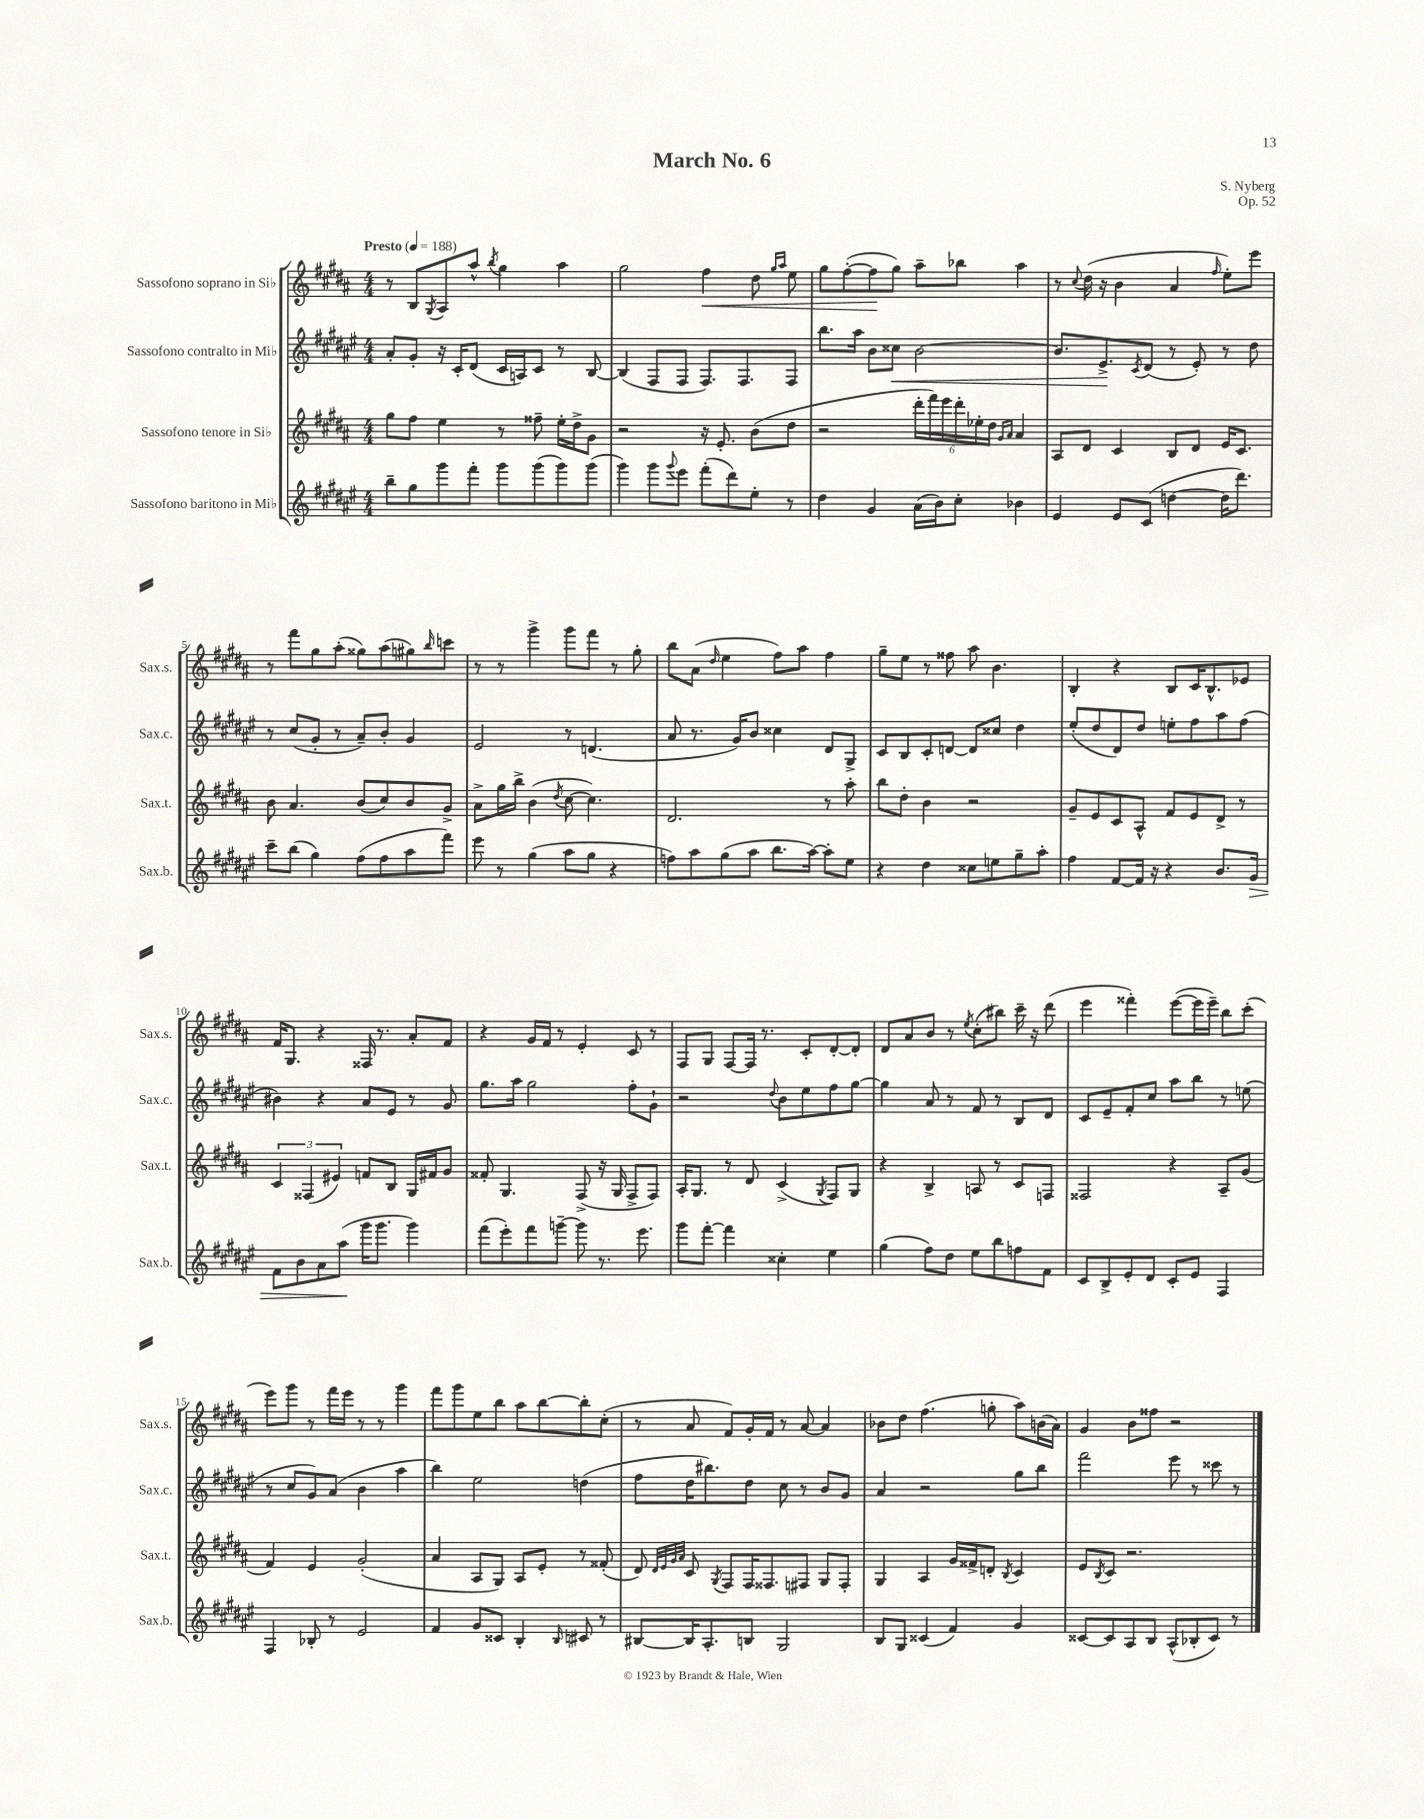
\header { title = "March No. 6" composer = "S. Nyberg" opus = "Op. 52" }
<<
\new StaffGroup <<
\new Staff = "s0" \with { instrumentName = "Sassofono soprano in Sib" shortInstrumentName = "Sax.s." } {
    \clef treble \key b \major \numericTimeSignature \time 4/4 \tempo "Presto" 4 = 188
    r8 b8 \acciaccatura { gis8 } ais8 ais''8-^ \acciaccatura { b''8 } gis''4 ais''4 |
    gis''2 fis''4\< dis''8 \grace { gis''16 ais''16 } e''8 |
    gis''8 fis''8~-.( fis''8\! gis''8) ais''8-- bes''8 ais''4 |
    r8 \appoggiatura { cis''8 } dis''16( r16 b'4 ais'4 \grace { fis''16 } e''8-.) e'''8 |
    r8 fis'''8 gis''8 ais''8-.( gisis''8) ais''8( gis''8) \grace { b''16 } c'''8 |
    r8 r8 gis'''4-> gis'''8 fis'''8 r8 gis''8-. |
    b''8 ais'8( \grace { dis''16 } e''4 fis''8) ais''8 fis''4 |
    gis''8-- e''8 r8 fisis''8 ais''8 b'4. |
    b4-. r4 b8 cis'16 b8.-^ ees'8 |
    fis'16 gis8. r4 fisis16 r8. ais'8-. fis'8 |
    r4 gis'16 fis'16 r8 e'4-. cis'8 r8 |
    fis8 gis8 fis8~ fis16 r8. cis'8-. dis'8~-. dis'8-. |
    dis'8 ais'8 b'8 r8 \acciaccatura { e''8 } cis''8-.( bis''8) cis'''16-- r16 dis'''8( |
    e'''4 fisis'''4-.) e'''8~( e'''16 e'''16--) b''8 cis'''8-.( |
    e'''8) gis'''8 r8 fis'''16 e'''16 r8 r8 gis'''4 |
    fis'''8 gis'''8 e''8 b''8 ais''8 b''8~ b''8-. cis''8-.( |
    r8 ais'8 fis'8) gis'16-. fis'16 r8 ais'8~ ais'4 |
    bes'8 dis''8 fis''4.( g''8-. ais''8) b'16( ais'16) |
    gis'4 b'8 fisis''8 r2 \bar "|." |
}
\new Staff = "s1" \with { instrumentName = "Sassofono contralto in Mib" shortInstrumentName = "Sax.c." } {
    \clef treble \key fis \major \numericTimeSignature \time 4/4
    ais'8-. gis'8-. r16 cis'16-. dis'8( cis'16 a16) cis'8 r8 b8~ |
    b4( fis8 fis8 fis8.) fis8. fis8 |
    b''8. ais''16 b'8 cisis''8\< b'2~ |
    b'8. eis'8.->\! \acciaccatura { cis'8 } dis'8( r8 eis'8-.) r8 dis''8 |
    r8 cis''8( gis'8-. r8 ais'8--) b'8-. gis'4 |
    eis'2 r8 d'4.( |
    ais'8 r8. gis'16) b'8 cisis''4 dis'8 gis8-> |
    cis'8 b8 cis'8-. d'8~ d'8 cisis''8 dis''4 |
    eis''8-.( dis''8 dis'8) dis''8 e''8-. fis''8 ais''8 fis''8( |
    bis'4) r4 ais'8 eis'8 r8 gis'8 |
    gis''8. ais''16 gis''2 fis''8-. gis'8-! |
    r2 \appoggiatura { dis''8 } b'8 eis''8 fis''8 gis''8~ |
    gis''4 ais'8 r8 fis'8 r8 b8 dis'8 |
    cis'8 eis'8-- fis'8-. cis''8 ais''8 b''8 r8 e''8( |
    r8 cis''8 gis'8) ais'8( b'4 ais''4 |
    b''4) eis''2 d''4( |
    fis''8 dis''16 bis''8.) dis''8 cis''8 r8 b'8 gis'8 |
    ais'4 r2 gis''8 b''8 |
    fis'''2 eis'''8 r8 cisis'''8 r8 \bar "|." |
}
\new Staff = "s2" \with { instrumentName = "Sassofono tenore in Sib" shortInstrumentName = "Sax.t." } {
    \clef treble \key b \major \numericTimeSignature \time 4/4
    gis''8 fis''8 e''4 r8 fisis''8-- e''16-. dis''16-> gis'8 |
    r2 r16 e'8.-. b'8( dis''8 |
    r2 \tuplet 6/4 { dis'''16-. fis'''16) e'''16 dis'''16-. ees''16-. dis''16 } \grace { gis'16 ais'16 } ais'4 |
    ais8 dis'8 cis'4 b8 dis'8 e'16 cis'8. |
    b'8 ais'4. b'8( cis''8) b'8 gis'8-> |
    ais'8-> gis''16 b''16-> b'4( \acciaccatura { dis''8 } cis''8~ cis''4.) |
    dis'2. r8 ais''8-. |
    b''8 dis''8-. b'4 r2 |
    gis'8-- e'8 cis'8 ais8-^ fis'8 e'8 dis'8-> r8 |
    \tuplet 3/2 { cis'4 fisis4( eis'4) } f'8 b8 gis16 fis'16 gis'8 |
    fisis'8-. gis4. fis8->( r16 gis16 fis8-> fis8) |
    ais16-. gis8. r8 dis'8 cis'4->( \acciaccatura { gis8 } fis8) gis8 |
    r4 b4-> a8 r8 cis'8 f8 |
    fisis2 r4 ais8-- gis'8( |
    fis'4) e'4 gis'2-.( |
    ais'4 ais8 gis8) ais8 e'8-. r8 fisis'8-.( |
    dis'8) \grace { dis'32 e'32 gis'32 ais'32 } cis'8 \acciaccatura { gis8 } fis8 fis16 fisis8. fis8 gis8 fis8-. |
    gis4 ais4 gis'16 fisis'16-> d'8-. \acciaccatura { b8 } cis'4 |
    e'8 \acciaccatura { b8 } cis'8 r2. \bar "|." |
}
\new Staff = "s3" \with { instrumentName = "Sassofono baritono in Mib" shortInstrumentName = "Sax.b." } {
    \clef treble \key fis \major \numericTimeSignature \time 4/4
    b''8-- gis''8 gis'''8 fis'''8-. gis'''8 gis'''8( gis'''8) gis'''8( |
    gis'''4) gis'''8 \appoggiatura { gis'''8 } eis'''8 fis'''8-.( dis'''8) eis''8-. r8 |
    dis''4 gis'4 ais'16( b'16) cis''8-. bes'4 |
    eis'4 eis'8 cis'8( d''4~ d''16 dis'''8.) |
    cis'''8-- b''8( gis''4) fis''8( fis''8 ais''8 fis'''8) |
    eis'''8 r8 gis''4( ais''8 gis''8 r4 |
    f''8) ais''8 gis''8( ais''8 b''8. ais''16~) ais''8-. eis''8 |
    r4 dis''4 cisis''8 e''8 gis''8-- ais''8-. |
    fis''4 fis'8~ fis'16 r16 r4 b'8. gis'16\> |
    fis'8 b'8 ais'8 ais''8\!( gis'''16 gis'''8. gis'''4) |
    fis'''8( eis'''8-.) fis'''8 g'''8~-- g'''8 r8. eis'''8. |
    gis'''8 fis'''8~-. fis'''4 cisis''4-. eis''4 |
    gis''4( fis''8) dis''8 eis''8 b''8 f''8 fis'8 |
    cis'8 b8-> eis'8-. dis'8 cis'8-. eis'8 fis4 |
    fis4 bes8-. r8 eis'2 |
    fis'4 gis'8 cisis'8 b4-. \grace { b16 } cis'8 r8 |
    bis8~ bis16 ais8.-. b8 gis2 |
    b8 gis8 cisis'4( fis'4) gis'4 |
    cisis'8~ cisis'8 ais8 b8 ais8-^( bes8-. cisis'8) r8 \bar "|." |
}
>>
>>
